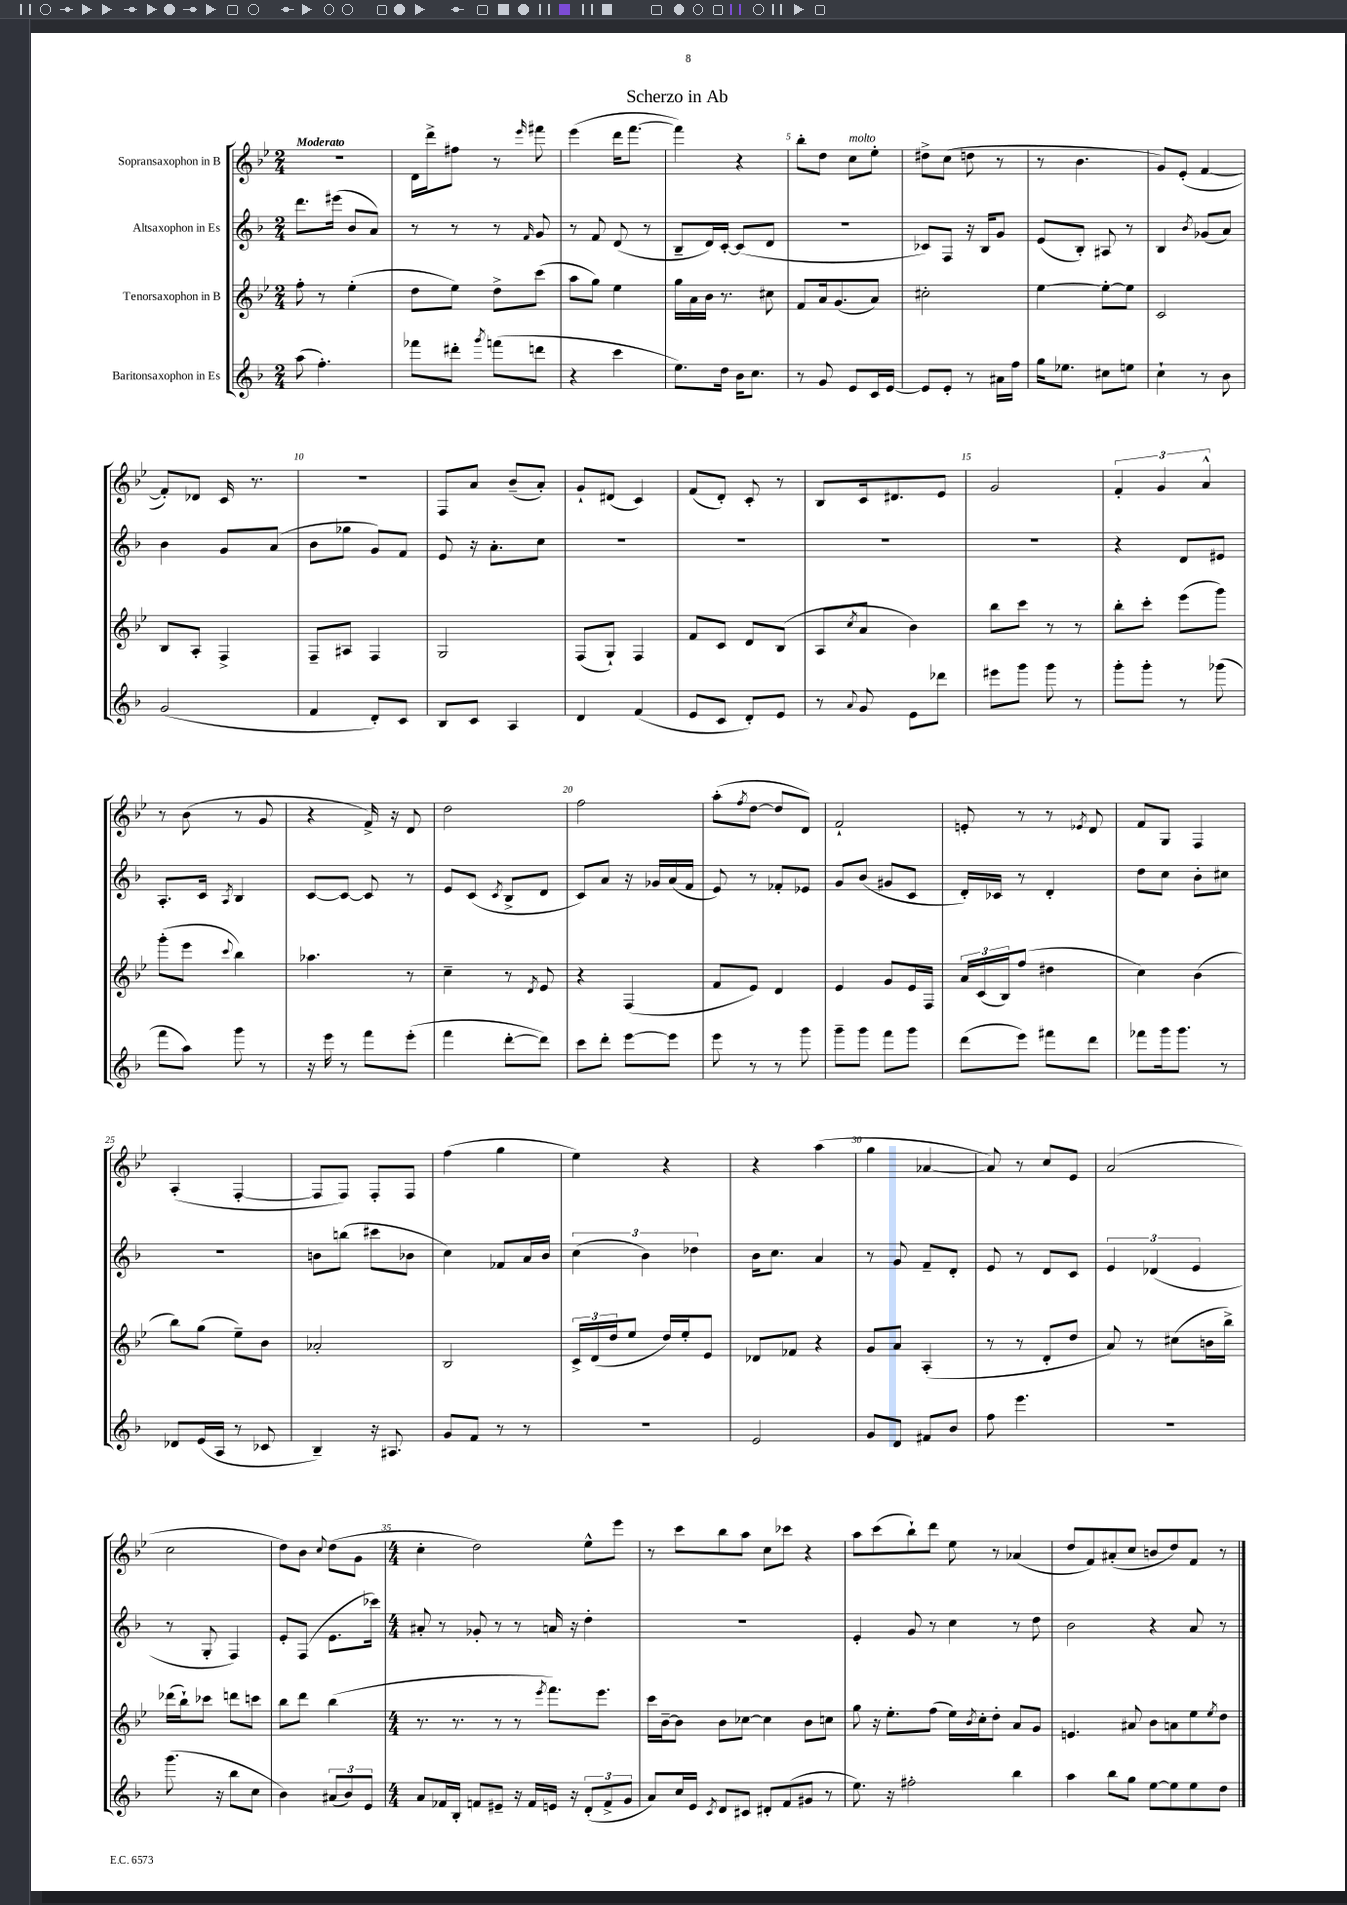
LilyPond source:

\header { title = "Scherzo in Ab" }
<<
\new StaffGroup <<
\new Staff = "s0" \with { instrumentName = "Sopransaxophon in B" } {
    \clef treble \key bes \major \numericTimeSignature \time 2/4 \tempo "Moderato"
    r2 |
    d'16 d'''16-> fis''8 r8 \grace { ees'''16 } fis'''8 |
    ees'''4( d'''16 f'''8.~ |
    f'''4) r4 |
    bes''8-. d''8 c''8^\markup { \italic "molto" } ees''8-. |
    dis''8-> c''8( d''8 r8 |
    r8 bes'4. |
    g'8) ees'8-.( f'4~ |
    f'8-.) des'8 c'16 r8. |
    r2 |
    f8 a'8 bes'8--( a'8-.) |
    g'8-! dis'8( c'4) |
    f'8( d'8-.) c'8-. r8 |
    bes8 c'16 dis'8. ees'8 |
    g'2 |
    \tuplet 3/2 { f'4-. g'4 a'4-^ } |
    r8 bes'8( r8 g'8 |
    r4 f'16->) r16 d'8 |
    d''2 |
    f''2 |
    a''8-.( \acciaccatura { f''8 } d''8~ d''8 d'8) |
    f'2-! |
    e'8-. r8 r8 \acciaccatura { ees'8 } d'8 |
    f'8 g8 f4 |
    a4-.( f4~-. |
    f8 f8) f8-. f8 |
    f''4( g''4 |
    ees''4) r4 |
    r4 a''4( |
    g''4 aes'4~ |
    aes'8) r8 c''8 ees'8 |
    a'2( |
    c''2 |
    d''8) bes'8 \appoggiatura { c''8 } d''8( g'8 |
    \numericTimeSignature \time 4/4 c''4-. d''2) ees''8-^ ees'''8 |
    r8 c'''8 bes''8 a''8 c''8 ces'''8 r4 |
    a''8 c'''8( bes''8-!) d'''8 ees''8 r8 aes'4( |
    d''8 f'8) ais'8-.( c''8 b'8 d''8) f'8 r8 \bar "|." |
}
\new Staff = "s1" \with { instrumentName = "Altsaxophon in Es" } {
    \clef treble \key f \major \numericTimeSignature \time 2/4
    d'''8. eis'''16( bes'8 a'8) |
    r8 r8 r8 \grace { f'16 } g'8 |
    r8 f'8 d'8( r8 |
    bes8-- d'16) c'16~-. c'8( d'8 |
    R2 |
    ces'8) f8 r16 bes16 g'8 |
    e'8( bes8-.) ais8 r8 |
    bes4 \acciaccatura { bes'8 } ges'8( a'8) |
    bes'4 g'8 a'8( |
    bes'8 ges''8 g'8) f'8 |
    e'8 r16 a'8.-. c''8 |
    R2 |
    R2 |
    R2 |
    R2 |
    r4 d'8 eis'8 |
    a8.-. c'16 \acciaccatura { a8 } bes4 |
    c'8~ c'8~ c'8 r8 |
    e'8 c'8( \acciaccatura { c'8 } bes8-> d'8 |
    c'8) a'8 r16 ges'16 a'16( f'16 |
    e'8) r8 fes'8-. ees'8 |
    g'8 bes'8( gis'8 c'8 |
    d'16-.) ces'16 r8 d'4-. |
    d''8 c''8 bes'8-. cis''8 |
    R2 |
    b'8 b''8( cis'''8 bes'8 |
    c''4) fes'8 a'16 bes'16 |
    \tuplet 3/2 { c''4( bes'4) des''4 } |
    bes'16 c''8. a'4 |
    r8 g'8 f'8-- d'8-. |
    e'8 r8 d'8 c'8 |
    \tuplet 3/2 { e'4 des'4( e'4 } |
    r8 g8-. f4) |
    e'8-. f8( e'8. ces'''16) |
    \numericTimeSignature \time 4/4 ais'8-. r8 ges'8-. r8 r8 a'16 r16 d''4-. |
    R1 |
    e'4-. g'8 r8 c''4 r8 d''8 |
    bes'2 r4 a'8 r8 \bar "|." |
}
\new Staff = "s2" \with { instrumentName = "Tenorsaxophon in B" } {
    \clef treble \key bes \major \numericTimeSignature \time 2/4
    f''8-. r8 ees''4-.( |
    d''8 ees''8) d''8-> c'''8( |
    a''8 g''8) ees''4 |
    g''16 a'16 bes'16 r8. cis''8 |
    f'8 a'16 g'8.( a'8) |
    cis''2-. |
    ees''4~ ees''8~-. ees''8 |
    c'2 |
    bes8 a8-. f4-> |
    f8-- ais8 f4 |
    g2 |
    f8( g8-!) f4 |
    f'8 c'8 d'8 bes8( |
    a8 \acciaccatura { c''8 } a'8 bes'4) |
    bes''8 c'''8 r8 r8 |
    bes''8-. c'''8-. ees'''8( g'''8) |
    g'''8-.( ees'''8 \appoggiatura { c'''8 } bes''4) |
    aes''4. r8 |
    c''4-- r8 \acciaccatura { d'8 } ees'8 |
    r4 f4( |
    f'8 ees'8) d'4 |
    ees'4 g'8 ees'16 f16 |
    \tuplet 3/2 { a'16 c'16( bes16) } f''8( dis''4 |
    c''4) bes'4( |
    bes''8) g''8( ees''8--) bes'8 |
    aes'2-. |
    bes2 |
    \tuplet 3/2 { c'16-> d'16( d''16 } ees''8 d''16) ees''16-. ees'8 |
    des'8 fes'8 r4 |
    g'8 a'8 a4-.( |
    r8 r8 d'8-. d''8 |
    a'8) r8 cis''8( b'16 bes''16->) |
    des'''16( bes''16-!) ces'''8 d'''8 c'''8 |
    bes''8 d'''8 bes''4( |
    \numericTimeSignature \time 4/4 r8. r8. r8 r8 \acciaccatura { ees'''8 } f'''8.) ees'''8. |
    c'''16 bes'16~-- bes'8 bes'8 ces''8~ ces''4 bes'8 c''8 |
    g''8 r16 ees''8.-. f''8( ees''16) \acciaccatura { bes'8 } c''16-. d''8-. a'8 g'8 |
    e'4. ais'8 bes'8 a'8 ees''8 \acciaccatura { ees''8 } d''8 \bar "|." |
}
\new Staff = "s3" \with { instrumentName = "Baritonsaxophon in Es" } {
    \clef treble \key f \major \numericTimeSignature \time 2/4
    a''8( f''4.-.) |
    fes'''8 dis'''8-. \acciaccatura { g'''8 } f'''8( d'''8 |
    r4 c'''4 |
    e''8.) d''16 bes'16 c''8. |
    r8 g'8 e'8 c'16 e'16~ |
    e'8 e'8-. r8 ais'16 f''16 |
    g''16 ees''8. cis''8 e''8 |
    c''4-! r8 bes'8 |
    g'2( |
    f'4 d'8-.) c'8 |
    bes8 c'8 a4 |
    d'4 f'4( |
    e'8 c'8 d'8-.) e'8 |
    r8 \appoggiatura { a'8 } g'8 e'8 des'''8 |
    eis'''8 g'''8 g'''8 r8 |
    g'''8-. g'''8-. r8 ges'''8( |
    f'''8 a''8) g'''8 r8 |
    r16 e'''16 r8 f'''8 e'''8-.( |
    f'''4 d'''8~-. d'''8) |
    c'''8 d'''8-. e'''8~ e'''8 |
    e'''8 r8 r8 g'''8 |
    g'''8-- g'''8 f'''8 g'''8 |
    d'''8( e'''8) fis'''8 d'''8 |
    fes'''8 g'''16 g'''8. r8 |
    des'8 e'16( a16 r8 ces'8 |
    bes4--) r16 ais8. |
    g'8 f'8 r8 r8 |
    R2 |
    e'2 |
    g'8 d'8 fis'8 bes'8 |
    f''8 e'''4. |
    R2 |
    g'''8.( r16 bes''8 c''8 |
    bes'4) \tuplet 3/2 { ais'8( bes'8) e'8 } |
    \numericTimeSignature \time 4/4 a'8 fes'16 bes16-. f'8 eis'8-- r16 f'16 e'16 r16 \tuplet 3/2 { d'8-.( f'8-> g'8 } |
    a'8) c''16 e'16 \acciaccatura { c'8 } d'8 cis'8 dis'8-. f'8( gis'8 r8 |
    e''8.) r16 fis''2-. bes''4 |
    a''4 bes''8 g''8 e''8~ e''8 e''8 d''8 \bar "|." |
}
>>
>>
\layout { \context { \Score \override BarNumber.break-visibility = ##(#f #t #t) barNumberVisibility = #(every-nth-bar-number-visible 5) } }
